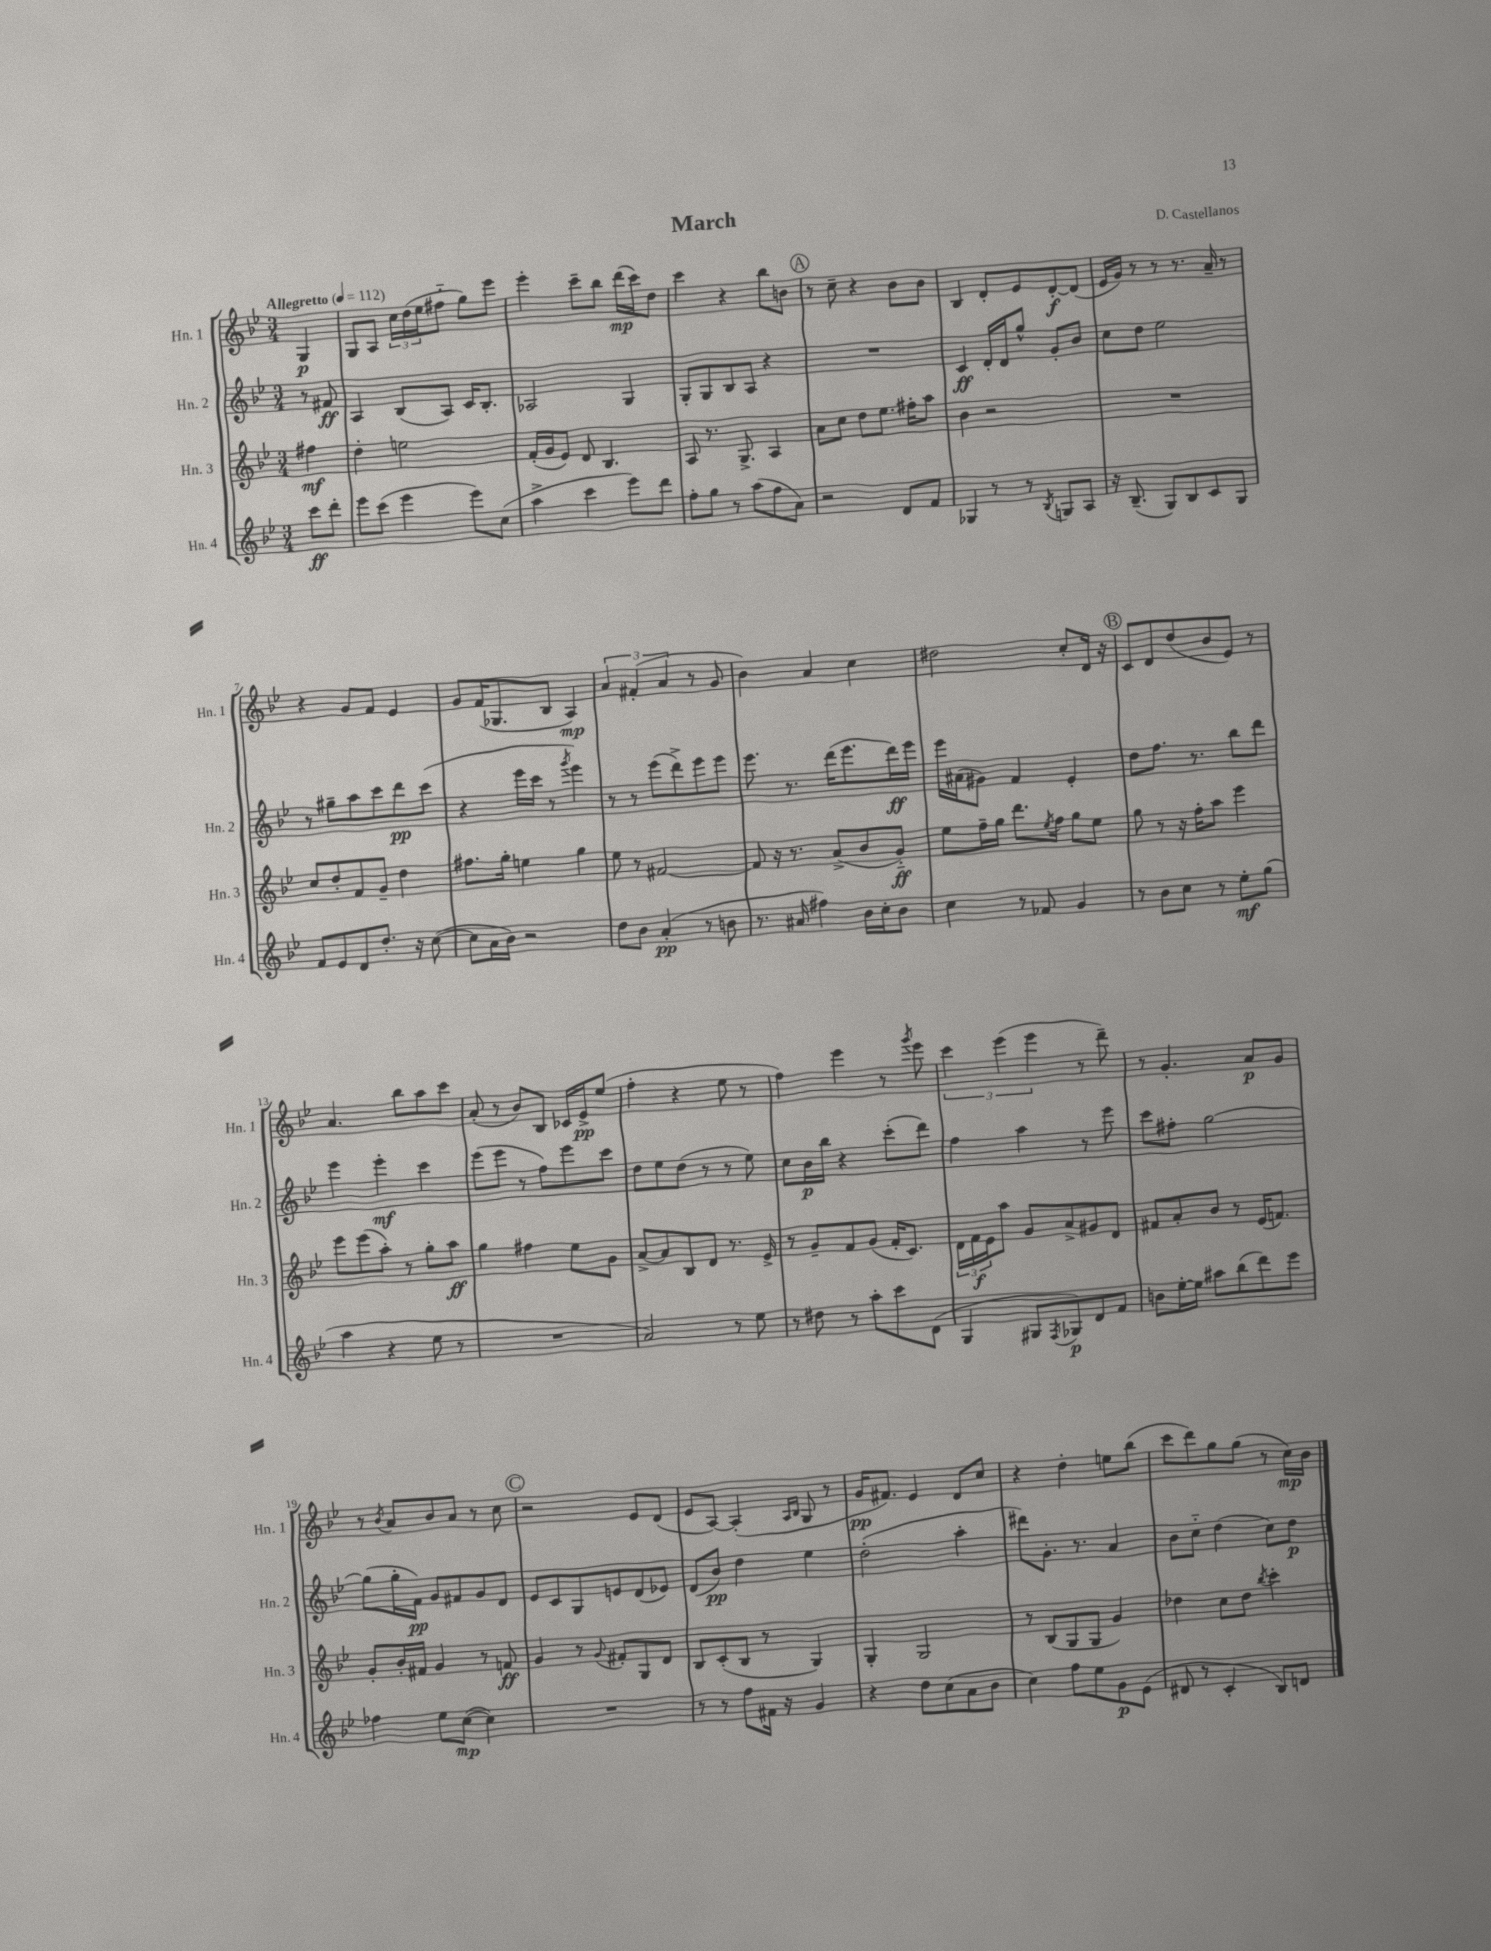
\header { title = "March" composer = "D. Castellanos" }
<<
\new StaffGroup <<
\new Staff = "s0" \with { instrumentName = "Hn. 1" shortInstrumentName = "Hn. 1" } {
    \clef treble \key bes \major \numericTimeSignature \time 3/4 \partial 4 \tempo "Allegretto" 4 = 112
    g4\p |
    g8 a8 \tuplet 3/2 { c''16 d''16( ees''16 } fis''8-_ g''8) ees'''8 |
    ees'''4-. c'''8-- bes''8 d'''16\mp( c'''16) d''8 |
    c'''4 r4 bes''8 b'8 |
    \mark \markup { \circle "A" } r8 c''8-- r4 bes'8 bes'8 |
    bes4 d'8-. ees'8 d'8~-.\f d'8( |
    ees'16 g'16) r8 r8 r8. a'16-- r8 |
    r4 g'8 f'8 ees'4 |
    g'8 f'16( ges8. bes8 a4\mp) |
    \tuplet 3/2 { a'4 fis'4-.( a'4 } r8 g'8 |
    bes'4) a'4 c''4 |
    dis''2 c''8-. d'16 r16 |
    \mark \markup { \circle "B" } c'8 d'8 d''8( bes'8 ees'8) r8 |
    a'4. bes''8 a''8 c'''8 |
    a'8-.( r8 bes'8) bes8 ces'16 ees'16->\pp ees''8( |
    f''4-. r4 ees''8 r8 |
    f''4) ees'''4 r8 \acciaccatura { g'''8 } ees'''8 |
    \tuplet 3/2 { c'''4 ees'''4( ees'''4 } r8 d'''8--) |
    r8 g'4.-. a'8\p g'8 |
    r8 \acciaccatura { bes'8 } a'8 bes'8 a'8 r8 c''8 |
    \mark \markup { \circle "C" } r2 ees'8 d'8( |
    ees'8 a8~) a4-.( \grace { a16 bes16 } g8 r8 |
    g'16\pp fis'8.) ees'4 d'8 c''8 |
    r4 d''4-. e''8 bes''8( |
    c'''8 d'''8) g''8 g''8( r8 c''16\mp) bes'16 \bar "|." |
}
\new Staff = "s1" \with { instrumentName = "Hn. 2" shortInstrumentName = "Hn. 2" } {
    \clef treble \key bes \major \numericTimeSignature \time 3/4 \partial 4
    r8 fis'8\ff |
    a4 bes8( a8) c'16 bes8.-. |
    aes2 g4 |
    g8-. g8 bes8 a8 r4 |
    \mark \markup { \circle "A" } R2. |
    c'4\ff d'16-. d'16 g''8-^ g'8-. bes'8 |
    c''8 d''8 ees''2 |
    r8 gis''8-- a''8 c'''8 d'''8\pp c'''8( |
    r4 ees'''16 c'''16 r8 \acciaccatura { g'''8 } ees'''4) |
    r8 r8 ees'''8( d'''8->) ees'''8 ees'''8 |
    ees'''8. r8. d'''16( ees'''8. d'''16\ff) ees'''16 |
    ees'''16 ais'16( gis'8) f'4 ees'4-. |
    \mark \markup { \circle "B" } d''8 f''8. r8. bes''8 d'''8 |
    ees'''4 ees'''4-.\mf c'''4 |
    ees'''8( ees'''8 r8 f''8) ees'''8 c'''8 |
    d''8 ees''8 d''8( r8 r8 ees''8) |
    c''8 bes'16\p bes''16 r4 c'''8-.( d'''8) |
    f''4 a''4 r8 ees'''8 |
    c'''8 fis''8-. g''2~ |
    g''8( g''16-. f'16\pp) g'8 fis'8 g'8 d'8 |
    \mark \markup { \circle "C" } ees'8 c'8 g8 e'8 d'8( ees'8) |
    d'8( bes'8\pp) d''4 ees''4 |
    d''2-.( a''4-. |
    dis'''8) g'8.-. r8. a'4 |
    bes'8 c''8-_ d''4( c''8) d''8\p \bar "|." |
}
\new Staff = "s2" \with { instrumentName = "Hn. 3" shortInstrumentName = "Hn. 3" } {
    \clef treble \key bes \major \numericTimeSignature \time 3/4 \partial 4
    fis''4\mf |
    d''4-. e''2 |
    f'16-.( g'16 ees'8) d'8 bes4. |
    a8 r8. g8.-> a4 |
    \mark \markup { \circle "A" } a'8 c''8 d''8 ees''8. fis''16-. a''8 |
    bes'4 r2 |
    R2. |
    c''8 d''8-. f'8 g'8-- d''4 |
    fis''8. g''16-. e''4 g''4 |
    ees''8 r8 fis'2~ |
    fis'8 r16 r8. a'8->( bes'8 g'8-_\ff) |
    ees''8 f''16-- g''16 d'''8. \acciaccatura { ees''8 } f''16 g''8 ees''8 |
    \mark \markup { \circle "B" } g''8 r8 r16 f''16-. a''8 ees'''4 |
    ees'''8 ees'''8( a''8-.) r8 g''8-. a''8\ff |
    g''4 fis''4 ees''8 g'8 |
    a'8~-> a'8 bes8 d'8 r8. ees'16-> |
    r8 g'8-- f'8 g'8( f'16-. c'8.) |
    \tuplet 3/2 { d'16 f'16\f ees'16 } a''8 g'8 a'8-> gis'8 d'8 |
    fis'8 a'8-. bes'8 r8 ees'16( f'8.) |
    g'8-. bes'16-. fis'16 g'4 r8 f'8\ff |
    \mark \markup { \circle "C" } g'4 r8 \appoggiatura { g'8 } fis'8-. g8 d'8 |
    bes8 c'8-.( bes8 r8 g4) |
    g4-. g2 |
    r8 bes8( g8 g8 g'4) |
    des''4 c''8 des''8 \acciaccatura { bes''8 } c'''4-. \bar "|." |
}
\new Staff = "s3" \with { instrumentName = "Hn. 4" shortInstrumentName = "Hn. 4" } {
    \clef treble \key bes \major \numericTimeSignature \time 3/4 \partial 4
    c'''8\ff d'''8-. |
    ees'''8 c'''8( ees'''4 ees'''8) c''8( |
    a''4-> c'''4 ees'''8) d'''8 |
    f''8-. g''8 r8 a''8( f''8 a'8) |
    \mark \markup { \circle "A" } r2 d'8 f'8 |
    ges4 r8 r8 \acciaccatura { bes8 } g8 a8 |
    r16 bes8.--( g8) bes8 c'8 g8 |
    f'8 ees'8 d'8 d''8.-. r16 c''8~( |
    c''8 a'16 bes'16) r2 |
    d''8 bes'8 a'4-.\pp( r8 b'8 |
    r8. ais'16 fis''4) bes'16 c''16-. bes'8 |
    c''4 r8 fes'8 g'4 |
    \mark \markup { \circle "B" } r8 bes'8 c''8 r8 ees''8-.\mf g''8( |
    a''4 r4 ees''8 r8 |
    R2. |
    a'2) r8 ees''8 |
    r8 dis''8 r8 a''8-. c'''8 d'8( |
    g4 gis8 \acciaccatura { f8 } ges8\p) d'8 f'8 |
    b'8 ees''16~-. ees''16 ais''8 bes''8( d'''8) ees'''8 |
    fes''4 ees''8 c''8~\mp( c''4) |
    \mark \markup { \circle "C" } R2. |
    r8 r8 f''8 fis'16 r16 g'4 |
    r4 d''8 c''8( a'8 bes'8 |
    c''4) f''8 ees''8 g'8\p ees'8( |
    dis'8 r8 c'4-. bes8) d'8 \bar "|." |
}
>>
>>
